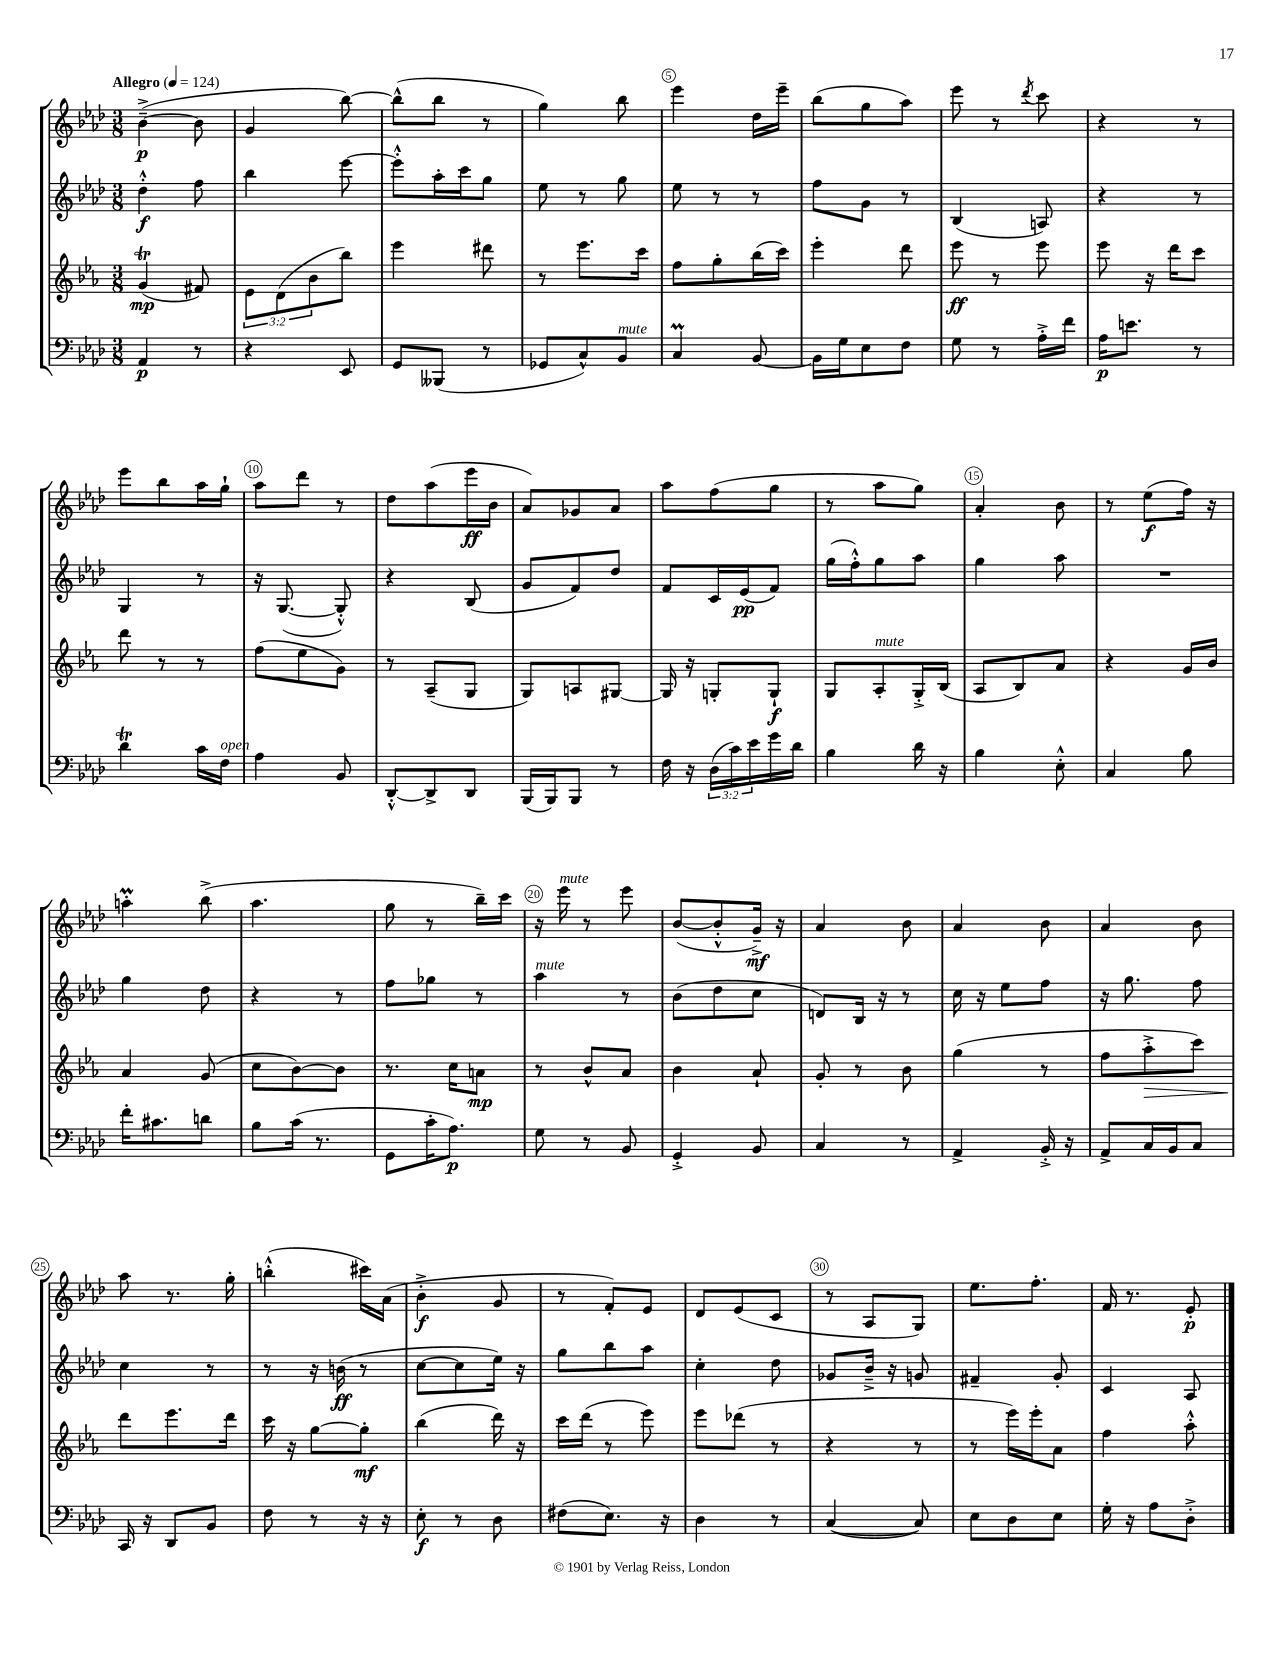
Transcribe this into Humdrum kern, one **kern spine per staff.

**kern	**kern	**kern	**kern
*staff4	*staff3	*staff2	*staff1
*clefF4	*clefG2	*clefG2	*clefG2
*k[b-e-a-d-]	*k[b-e-a-]	*k[b-e-a-d-]	*k[b-e-a-d-]
*M3/8	*M3/8	*M3/8	*M3/8
*MM124	*MM124	*MM124	*MM124
4AA-	(4g	4dd-'^^	([4b-~^
8r	8f#)	8ff	8b-]
=	=	=	=
4r	12e-	4bb-	4g
.	(12d	.	.
.	12b-	.	.
8EE-	8bb-)	[8eee-	[8bb-)
=	=	=	=
8GG	4eee-	8eee-'^^]	(8bb-^^]
(8BBB--	.	16aa-'	8bb-
.	.	16ccc	.
8r	8ddd#	8gg	8r
=	=	=	=
8GG-	8r	8ee-	4gg)
8C^^)	8.eee-	8r	.
8BB-	.	8gg	8bb-
.	16ccc	.	.
=	=	=	=
4C	8ff	8ee-	4eee-
.	8gg'	8r	.
[8BB-	(16bb-	8r	16dd-
.	16ccc)	.	16eee-~
=	=	=	=
16BB-]	4eee-'	8ff	(8bb-
16G	.	.	.
8E-	.	8g	8gg
8F	8ddd	8r	8aa-)
=	=	=	=
8G	8eee-	(4B-	8eee-
8r	8r	.	8r
.	.	.	8qddd-
16A-'^	8eee-	8A)	8ccc
16f	.	.	.
=	=	=	=
16A-	8eee-	4r	4r
8.e	.	.	.
.	16r	.	.
.	16ddd	.	.
8r	8ccc	8r	8r
=	=	=	=
4d-	8ddd	4G	8eee-
.	8r	.	8bb-
16c	8r	8r	16aa-
16F	.	.	16gg`
=	=	=	=
4A-	(8ff	16r	8aa-
.	.	([8.G	.
.	8ee-	.	8ddd-
8BB-	8g)	8G'^^])	8r
=	=	=	=
[8DD-'^^	8r	4r	8dd-
8DD-^]	(8A-~	.	(8aa-
8DD-	8G	(8B-	16eee-
.	.	.	16b-
=	=	=	=
(16BBB-	8G)	8g	8a-)
16BBB-)	.	.	.
8BBB-	8A	8f)	8g-
8r	[8G#	8dd-	8a-
=	=	=	=
16F	16G#]	8f	8aa-
16r	16r	.	.
(24D-	8G'	16c	(8ff
24c)	.	.	.
.	.	(16e-	.
24e-	.	.	.
16g	8G`	8f)	8gg
16d-	.	.	.
=	=	=	=
4B-	8G	(16gg	8r
.	.	16ff'^^)	.
.	8A-'	8gg	8aa-
16d-	16G'^	8aa-	8gg)
16r	(16B-	.	.
=	=	=	=
4B-	8A-	4gg	4a-'
.	8B-)	.	.
8E-'^^	8a-	8aa-	8b-
=	=	=	=
4C	4r	4.r	8r
.	.	.	(8ee-
8B-	16g	.	16ff)
.	16b-	.	16r
=	=	=	=
16f'	4a-	4gg	4aa'
8.c#	.	.	.
8d	(8g	8dd-	(8bb-^
=	=	=	=
8B-	8cc	4r	4.aa-
(16c	[8b-)	.	.
8.r	.	.	.
.	8b-]	8r	.
=	=	=	=
8GG	8.r	8ff	8gg
16c'	.	8gg-	8r
8.A-)	16cc	.	.
.	8a	8r	16bb-~)
.	.	.	16ccc
=	=	=	=
8G	8r	4aa-	16r
.	.	.	16eee-
8r	8b-^^	.	8r
8BB-	8a-	8r	8eee-
=	=	=	=
4GG'^	4b-	(8b-	([8b-
.	.	8dd-	8b-'^^]
8BB-	8a-`	8cc	16g~^)
.	.	.	16r
=	=	=	=
4C	8g'	8d)	4a-
.	8r	16B-	.
.	.	16r	.
8r	8b-	8r	8b-
=	=	=	=
4AA-^	(4gg	16cc	4a-
.	.	16r	.
.	.	8ee-	.
16BB-'^	8r	8ff	8b-
16r	.	.	.
=	=	=	=
8AA-^	8ff	16r	4a-
.	.	8.gg	.
16C	8aa-'^	.	.
16BB-	.	.	.
8C	8ccc)	8ff	8b-
=	=	=	=
16CC	8ddd	4cc	8aa-
16r	.	.	.
8DD-	8.eee-	.	8.r
8BB-	.	8r	.
.	16ddd	.	16gg'
=	=	=	=
8F	16ccc	8r	(4bb'^^
.	16r	.	.
8r	[8gg	16r	.
.	.	(16b	.
16r	8gg']	8r	16ccc#)
16r	.	.	(16a-
=	=	=	=
8E-'	(4bb-	[8cc	4b-'^
8r	.	8cc]	.
8D-	16ddd)	16ee-)	8g
.	16r	16r	.
=	=	=	=
(8F#	16ccc	8gg	8r
.	(16ddd	.	.
8.E-)	8r	8bb-	8f')
.	8eee-)	8aa-	8e-
16r	.	.	.
=	=	=	=
4D-	8eee-	4cc'	8d-
.	(8ddd-	.	(8e-
8r	8r	8dd-	8c
=	=	=	=
([4C	4r	8g-	8r
.	.	16b-~^	8A-
.	.	16r	.
8C])	8r	8g	8G)
=	=	=	=
8E-	8r	4f#~	8.ee-
8D-	16eee-)	.	.
.	16eee-'	.	8.ff'
8E-	8a-	8g'	.
=	=	=	=
16G'	4ff	4c	16f
16r	.	.	8.r
8A-	.	.	.
8D-'^	8aa-'^^	8A-	8e-'
==	==	==	==
*-	*-	*-	*-
